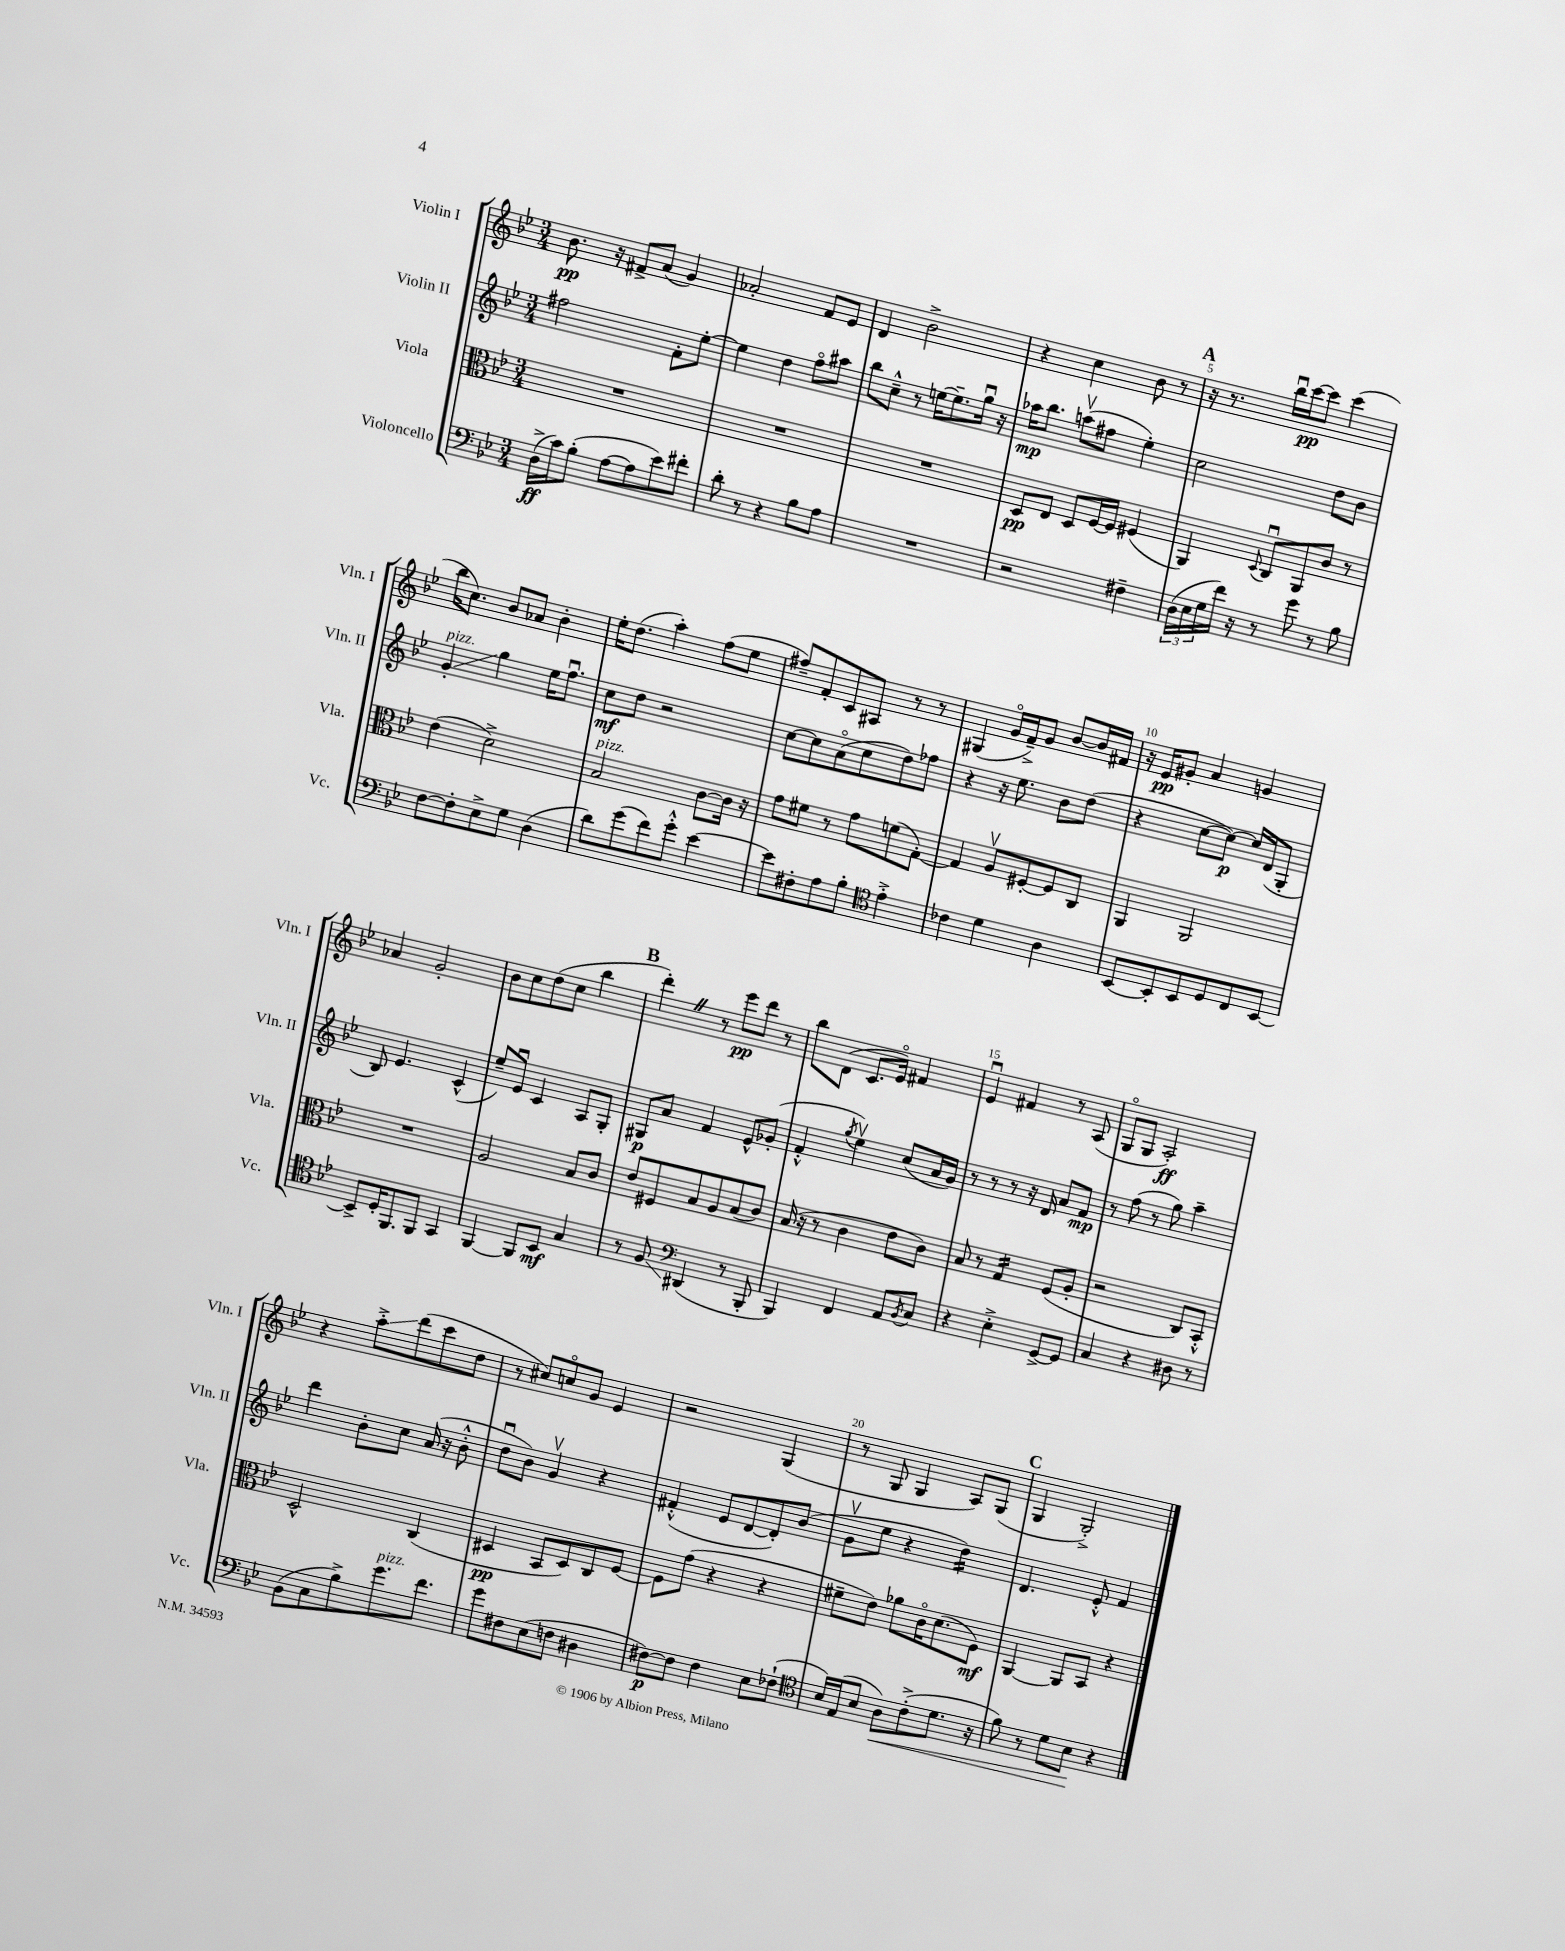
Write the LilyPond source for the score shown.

<<
\new StaffGroup <<
\new Staff = "s0" \with { instrumentName = "Violin I" shortInstrumentName = "Vln. I" } {
    \clef treble \key bes \major \numericTimeSignature \time 3/4
    bes'8.\pp r16 fis'8-> a'8( g'4) |
    aes'2-. f'8 ees'8 |
    d'4 bes'2-> |
    r4 c''4 bes'8 r8 |
    \mark \markup { \bold "A" } r16 r8. bes''16\downbow c'''16~\pp c'''8 c'''4( |
    bes''16 c''8.) bes'8 aes'8 bes'4-. |
    ees''16-. d''8.( a''4-.) f''8( ees''8 |
    fis''8--) f'8-. c'8 ais8 r8 r8 |
    gis4( g'16\flageolet f'16--->) g'8 bes'8~ bes'16 fis'16 |
    r16 ees'16\pp gis'8-. a'4 g'4 |
    aes'4 g'2-. |
    bes'8 c''8 d''8( c''8 bes''4 |
    \mark \markup { \bold "B" } d'''4-.) \once \override BreathingSign.text = \markup { \musicglyph "scripts.caesura.straight" } \breathe r8 ees'''8\pp d'''8 r8 |
    bes''8 d'8( c'8. ees'16\flageolet) fis'4 |
    ees'4\downbow fis'4 r8 a8( |
    g8\flageolet g8 a2-.\ff) |
    r4 a''8-.->\glissando d'''8( c'''8 d''8 |
    r8 cis''8) c''8\flageolet g'8 ees'4 |
    r2 g4( |
    r8 g8 g4 a8) g8( |
    \mark \markup { \bold "C" } g4 g2-.->) \bar "|." |
}
\new Staff = "s1" \with { instrumentName = "Violin II" shortInstrumentName = "Vln. II" } {
    \clef treble \key bes \major \numericTimeSignature \time 3/4
    fis''2 f'8-. ees''8~-. |
    ees''4 d''4 f''8\flageolet ais''8 |
    bes''8 c''8---^ r8 e''16~ e''8.-- g''16\downbow r16 |
    aes''16\mp bes''8. a''8\upbow( fis''8 ees''4-.) |
    \mark \markup { \bold "A" } c''2 d''8 bes'8 |
    g'4-.\glissando^\markup { \italic "pizz." } g''4 ees''16 f''8.\downbow |
    c''8\mf d''8 r2 |
    c''8~ c''8 a'8\flageolet( c''8 d''8) fes''8 |
    r4 r16 ees''8. bes'8 d''8( |
    r4 c''8~ c''8~\p) c''16 d'16( g8-. |
    bes8) ees'4. c'4-^( |
    ees''8--) ees'8\downbow c'4 a8 g8-. |
    \mark \markup { \bold "B" } gis8\p a'8 f'4 ees'8-^ ges'8-.( |
    f'4-.-^ \acciaccatura { g''8 } ees''4\upbow) c''8( a'16 g'16) |
    r8 r8 r8 r16 d'16 a'8 f'8\mp |
    r8 f''8( r8 g''8) a''4-- |
    d'''4 bes'8-. c''8 a'16( r16 bes'8-.-^ |
    d''8\downbow bes'8) g'4\upbow r4 |
    fis'4-.-^( ees'8 d'8~ d'8-.) bes'8( |
    g'8\upbow ees''8 r4 d''4:16) |
    \mark \markup { \bold "C" } d'4. ees'8-.-^ f'4 \bar "|." |
}
\new Staff = "s2" \with { instrumentName = "Viola" shortInstrumentName = "Vla." } {
    \clef alto \key bes \major \numericTimeSignature \time 3/4
    R2. |
    R2. |
    R2. |
    d8\pp ees8 d8 f16~ f16 fis4( |
    \mark \markup { \bold "A" } a,4) \appoggiatura { d8 } c8\downbow a,8 c'8 r8 |
    ees'4( d'2->) |
    bes2^\markup { \italic "pizz." } c'8~ c'16 r16 |
    g'8 fis'8 r8 g'8 f'8( g8~-.) |
    g4 a8\upbow fis8~-. fis8 c8 |
    a,4 a,2 |
    R2. |
    a2 bes8 c'8 |
    \mark \markup { \bold "B" } ees'8 fis8 bes8 a8 bes8( c'8) |
    bes16( r16 r8 c'4 ees'8 c'8) |
    bes8 r8 g4:16 f8( a8-. |
    r2 c8) bes,8-.-^ |
    d2-^ c4( |
    dis4\pp bes,8 dis8) c8 f8~ |
    f8 g'8( r4 r4 |
    fis'8-- ees'8) aes'8 c'16\flageolet d'8.( f8\mf) |
    \mark \markup { \bold "C" } a,4~ a,8 bes,8 r4 \bar "|." |
}
\new Staff = "s3" \with { instrumentName = "Violoncello" shortInstrumentName = "Vc." } {
    \clef bass \key bes \major \numericTimeSignature \time 3/4
    d16->\ff( c'16) bes8-.( a8~ a8 ees'8) fis'8-. |
    d'8-. r8 r4 bes8 a8 |
    R2. |
    r2 fis4-- |
    \mark \markup { \bold "A" } \tuplet 3/2 { d16( ees16 g16 } f'16) r16 r8 g'8 r8 bes8 |
    f8~ f8-. ees8-> g8 d4( |
    d'8) g'8( f'8) g'8-.-^ ees'4~ |
    ees'8 fis8-. a8 bes8-. \clef tenor ees'4-.-> |
    ces'4 d'4 a4 |
    bes,8~ bes,8-. bes,8 d8 c8 bes,8~ |
    bes,8-> d16-. f,8. f,8 g,4 |
    f,4~ f,8 bes,8\mf g4 |
    \mark \markup { \bold "B" } r8 f8\glissando \clef bass dis,4( r8 bes,,8-. |
    bes,,4) f,4 a,8 \acciaccatura { bes,8 } c8 |
    r4 ees4-.-> g,8~-> g,8 |
    c4 r4 dis8 r8 |
    bes,8( c8 bes8->) g'8.^\markup { \italic "pizz." } f'8. |
    g'8 fis8 ees8( f8 dis4 |
    fis8~\p) fis8 fis4 ees8 fes8-!( |
    \clef tenor bes16) ees16( bes8 a8\<) c'8-.->( d'8. r16 |
    \mark \markup { \bold "C" } f'8) r8 d'8 bes8\! r4 \bar "|." |
}
>>
>>
\layout { \context { \Score \override BarNumber.break-visibility = ##(#f #t #t) barNumberVisibility = #(every-nth-bar-number-visible 5) } }
